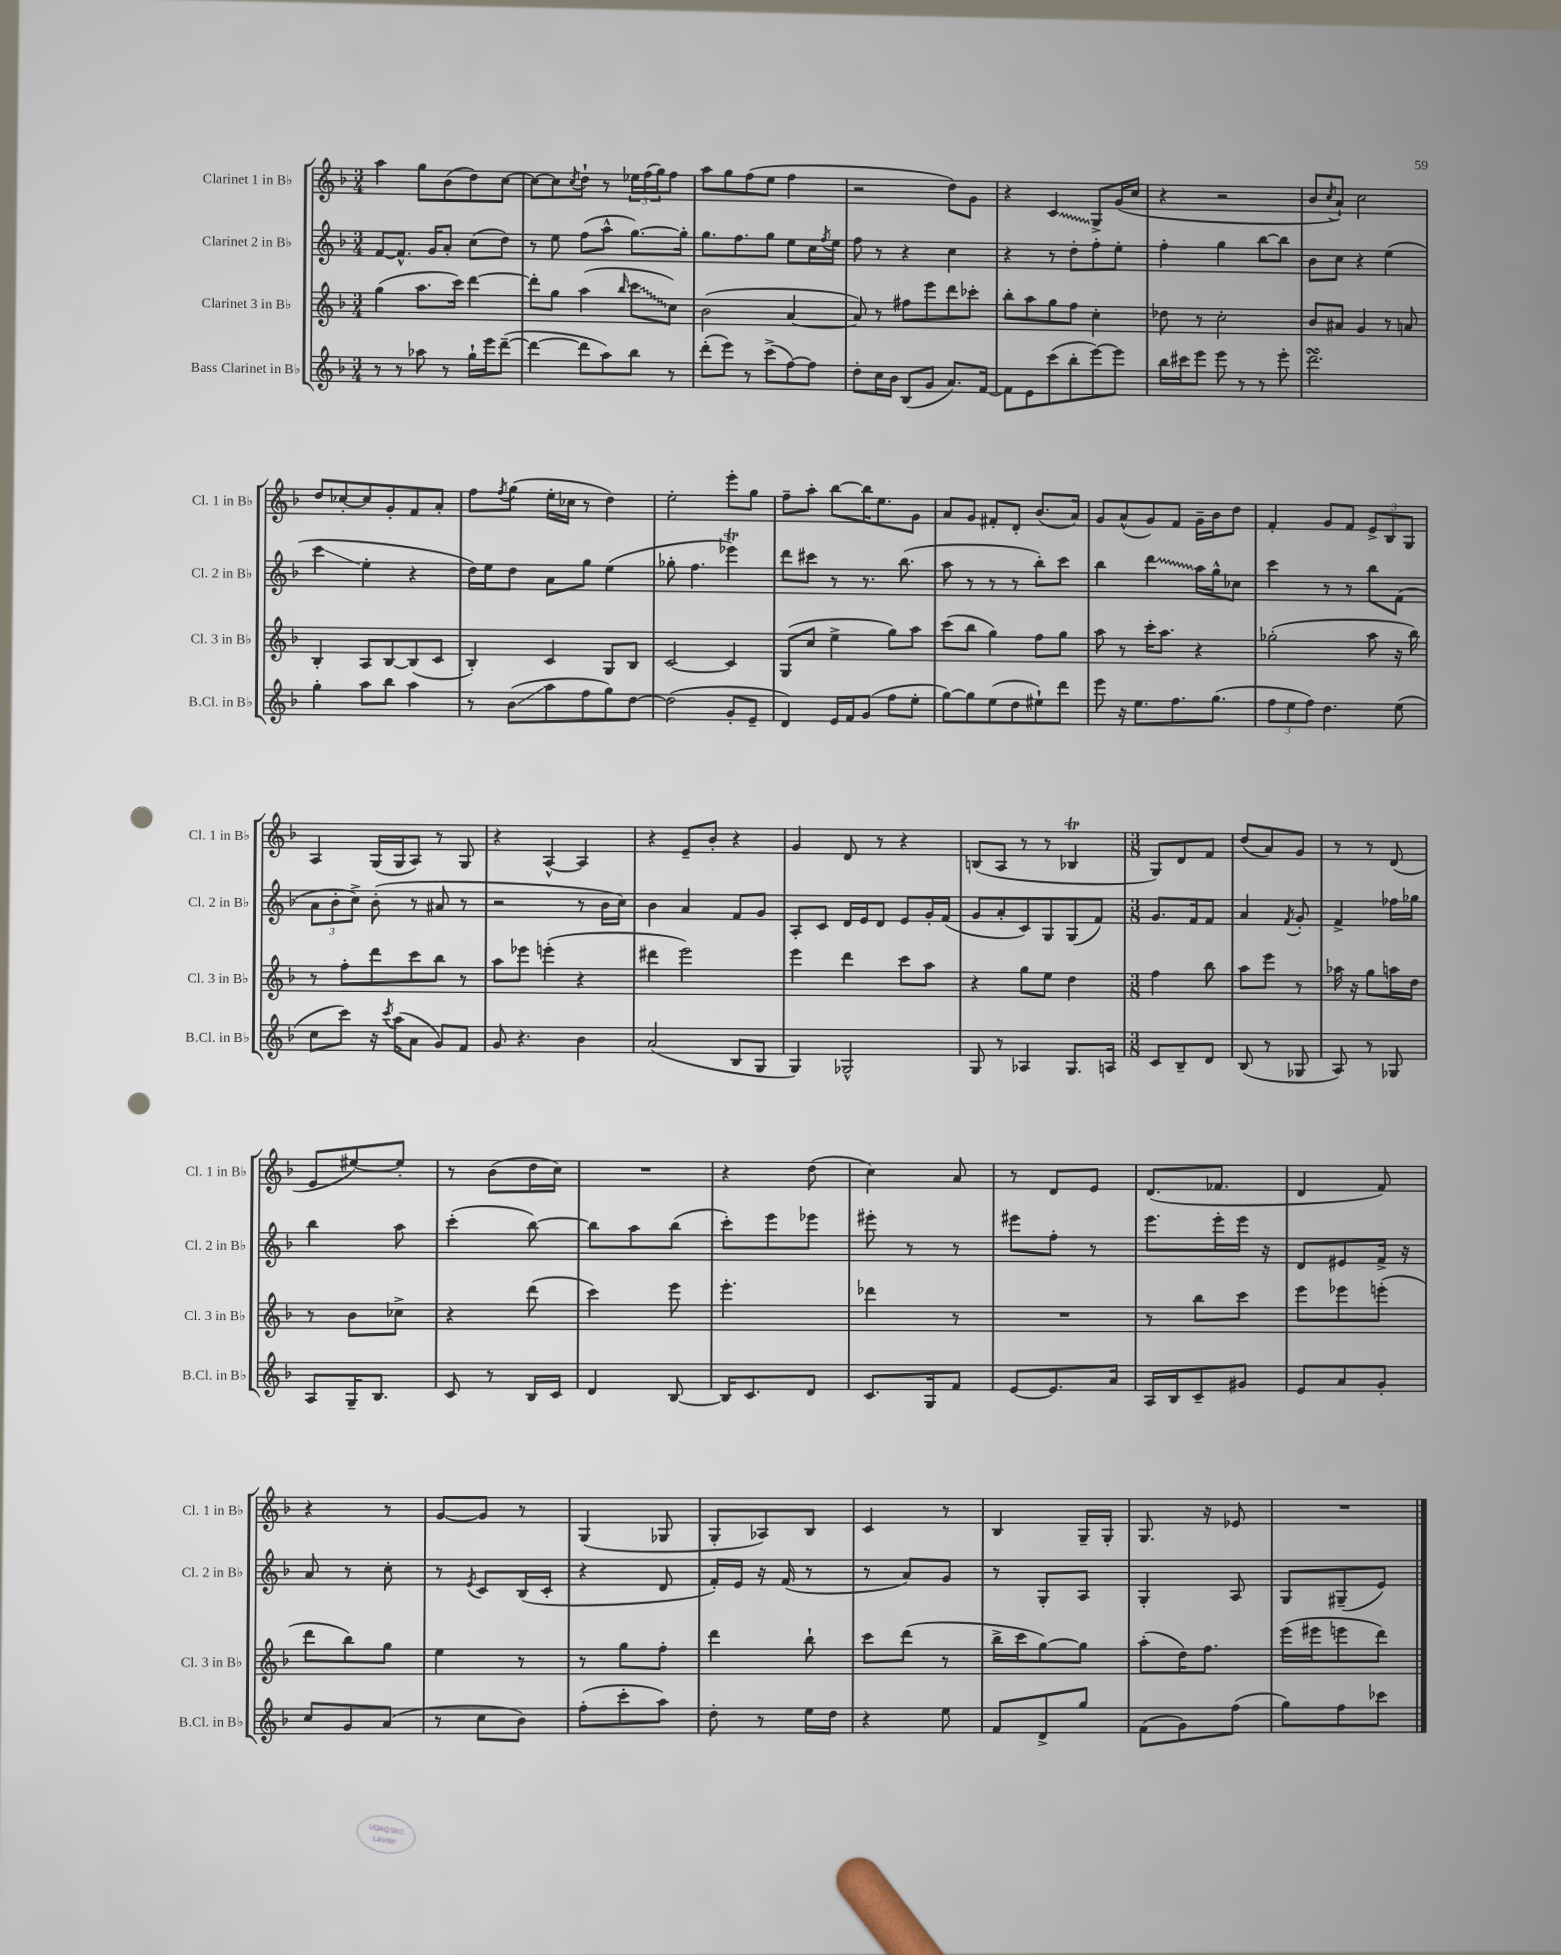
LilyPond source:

<<
\new StaffGroup <<
\new Staff = "s0" \with { instrumentName = "Clarinet 1 in Bb" shortInstrumentName = "Cl. 1 in Bb" } {
    \clef treble \key f \major \numericTimeSignature \time 3/4
    a''4 g''8 bes'8( d''8) c''8~ |
    c''8~ c''8 \acciaccatura { c''8 } d''8-! r8 \tuplet 3/2 { ees''16 f''16( g''16) } f''8 |
    a''8 g''8 f''8( e''8 f''4 |
    r2 d''8) g'8 |
    r4 \once \override Glissando.style = #'zigzag c'4\glissando g8-> g'16( c''16 |
    r4 r2 |
    bes'8 \acciaccatura { c''8 } a'8-!) c''2 |
    d''8 ces''8~-. ces''8 g'8-. f'8 a'8-. |
    f''8 \acciaccatura { f''8 } g''8( e''16-. ces''16 r8 d''4) |
    e''2-. e'''8-. g''8 |
    f''8-- a''8-. bes''8~ bes''16 e''8. g'8 |
    a'8 g'8 fis'8-. d'8-. bes'8.( a'16) |
    g'8 a'8-^( g'8) f'8 g'16-- bes'16 d''8 |
    f'4-. g'8 f'8 \tuplet 3/2 { e'8-> bes8 g8 } |
    a4 g16( g16 a8) r8 g8 |
    r4 a4~-^ a4 |
    r4 e'8-- bes'8-. r4 |
    g'4 d'8 r8 r4 |
    b8( a8 r8 r8 bes4\trill |
    \numericTimeSignature \time 3/8 g8) d'8 f'8 |
    d''8( a'8) g'8 |
    r8 r8 d'8( |
    e'8 eis''8~) eis''8-. |
    r8 bes'8( d''16 c''16) |
    R4. |
    r4 d''8( |
    c''4) a'8 |
    r8 d'8 e'8 |
    d'8.( fes'8. |
    d'4 f'8) |
    r4 r8 |
    g'8~ g'8 r8 |
    g4( ges8 |
    g8-. aes8) bes8 |
    c'4 r8 |
    bes4 g16-- g16-. |
    g8. r16 ees'8 |
    R4. \bar "|." |
}
\new Staff = "s1" \with { instrumentName = "Clarinet 2 in Bb" shortInstrumentName = "Cl. 2 in Bb" } {
    \clef treble \key f \major \numericTimeSignature \time 3/4
    f'8~ f'8.-^ g'16 a'8-. c''8( d''8) |
    r8 e''8 f''8( a''8-^ g''8.~) g''16-. |
    g''8. f''8. g''8 e''8 c''16 \acciaccatura { f''8 } e''16 |
    f''8 r8 r4 c''4 |
    r4 r8 d''8-. f''8-. e''8-. |
    f''4-. g''4 bes''8~ bes''8 |
    bes'8 c''8 r4 e''4( |
    c'''4\glissando e''4-. r4 |
    d''16) e''16 d''8 a'8 g''8 e''4( |
    ges''8-. f''4. ees'''4\trill) |
    d'''8 cis'''8 r8 r8. bes''8.( |
    a''8 r8 r8 r8 bes''8-.) c'''8 |
    bes''4 \once \override Glissando.style = #'zigzag d'''4\glissando a''16 g''16-^ ces''8 |
    c'''4 r8 r8 bes''8 f'8( |
    \tuplet 3/2 { a'8 bes'8-. c''8->) } bes'8-.( r8 ais'8 r8 |
    r2 r8 bes'16 c''16) |
    bes'4 a'4 f'8 g'8 |
    a8-. c'8 d'16 e'16 d'8 e'8 g'16-. f'16( |
    g'8 a'8-. c'8) g8 g8( f'8) |
    \numericTimeSignature \time 3/8 g'8. f'16 f'8 |
    a'4 \acciaccatura { f'8 } g'8-. |
    f'4-> fes''16 ges''16 |
    bes''4 a''8 |
    c'''4-.( bes''8~) |
    bes''8 a''8 bes''8( |
    c'''8-.) e'''8 ees'''8 |
    eis'''8-. r8 r8 |
    eis'''8 f''8-. r8 |
    e'''8. e'''16-. e'''16 r16 |
    d'8 eis'8 f'16-> r16 |
    a'8 r8 c''8-. |
    r8 \acciaccatura { e'8 } c'8 bes16( c'16-. |
    r4 d'8 |
    f'16-.) e'16 r16 f'16( r8 |
    r8 a'8) g'8 |
    r8 g8-. a8 |
    g4-. a8 |
    g8 gis8--( e'8) \bar "|." |
}
\new Staff = "s2" \with { instrumentName = "Clarinet 3 in Bb" shortInstrumentName = "Cl. 3 in Bb" } {
    \clef treble \key f \major \numericTimeSignature \time 3/4
    g''4( a''8. c'''16) d'''4~ |
    d'''8-. g''8 a''4( \grace { bes''16 } \once \override Glissando.style = #'zigzag c'''8\glissando c''8) |
    bes'2( a'4~ |
    a'8) r8 fis''8 e'''8 d'''8 ces'''8-. |
    bes''8-. a''8 g''8 f''8 c''4-. |
    des''8 r8 c''2-. |
    bes'8 ais'8 g'4 r8 a'8 |
    bes4-. a8 bes8~ bes8( c'8 |
    bes4-.) c'4 g8 bes8 |
    c'2~ c'4 |
    g8( c''8 e''4-> g''8) a''8 |
    c'''8( bes''8 g''4) f''8 g''8 |
    a''8 r8 c'''16-. a''8. r4 |
    ges''2-.( a''8 r16 bes''16) |
    r8 f''8-. d'''8 c'''8 bes''8 r8 |
    a''8 ees'''8 e'''4-.( r4 |
    dis'''4 e'''2) |
    e'''4 d'''4 c'''8 a''8 |
    r4 g''8 e''8 d''4 |
    \numericTimeSignature \time 3/8 f''4 bes''8 |
    a''8 e'''8 r8 |
    aes''16 r16 g''8 a''16 d''16 |
    r8 bes'8 ces''8-> |
    r4 d'''8( |
    c'''4) e'''8 |
    e'''4.-. |
    des'''4 r8 |
    R4. |
    r8 bes''8 c'''8 |
    e'''8 ees'''8 e'''8-.( |
    d'''8 bes''8) g''8 |
    e''4 r8 |
    r8 g''8 f''8-. |
    d'''4 bes''8-! |
    c'''8 d'''8( r8 |
    bes''16-> c'''16 g''8~) g''8 |
    a''8-.( d''16) f''8. |
    e'''16( eis'''16 e'''8 d'''8) \bar "|." |
}
\new Staff = "s3" \with { instrumentName = "Bass Clarinet in Bb" shortInstrumentName = "B.Cl. in Bb" } {
    \clef treble \key f \major \numericTimeSignature \time 3/4
    r8 r8 aes''8 r8 g''16-! e'''16 d'''8~--( |
    d'''4~ d'''8 a''8) bes''8 r8 |
    d'''8-.( e'''8) r8 c'''8->( f''8~) f''8 |
    d''8-. c''16 bes'16 bes8( g'8 a'8.) f'16~ |
    f'8 e'8 c'''8( bes''8-. e'''8~) e'''8 |
    bes''16 cis'''16 e'''8 e'''8 r8 r8 e'''8-. |
    d'''2.\turn |
    g''4-. a''8 bes''8 a''4 |
    r8 bes'8\glissando( a''8 f''8 g''8) d''8~ |
    d''2( g'8-. e'8-- |
    d'4) e'16 f'16 g'8( f''8 e''8-. |
    g''8~) g''8 e''8( d''8 eis''8-!) d'''8 |
    e'''8 r16 e''8. f''8. g''8.( |
    \tuplet 3/2 { f''8 e''8 f''8) } d''4. e''8( |
    c''8 c'''8) r16 \acciaccatura { c'''8 } a''16( a'8 g'8) f'8 |
    g'8 r4. bes'4 |
    a'2( bes8 g8 |
    g4) ges2-^ |
    g8 r8 aes4 g8. a16 |
    \numericTimeSignature \time 3/8 c'8 bes8-- d'8 |
    bes8( r8 ges8 |
    a8) r8 ges8 |
    a8 g16-- bes8. |
    c'8 r8 bes16 c'16 |
    d'4 bes8~ |
    bes16 c'8. d'8 |
    c'8. g16 f'8 |
    e'8~ e'8. a'16 |
    a16 bes16 c'8-- gis'8 |
    e'8 a'8 g'8-. |
    c''8 g'8 a'8( |
    r8 c''8 bes'8) |
    f''8-.( c'''8-. a''8) |
    d''8-. r8 e''16 d''16 |
    r4 e''8 |
    f'8 d'8-> g''8 |
    f'8( g'8) f''8( |
    g''8) f''8 ces'''8 \bar "|." |
}
>>
>>
\layout { \context { \Score \remove "Bar_number_engraver" } }
